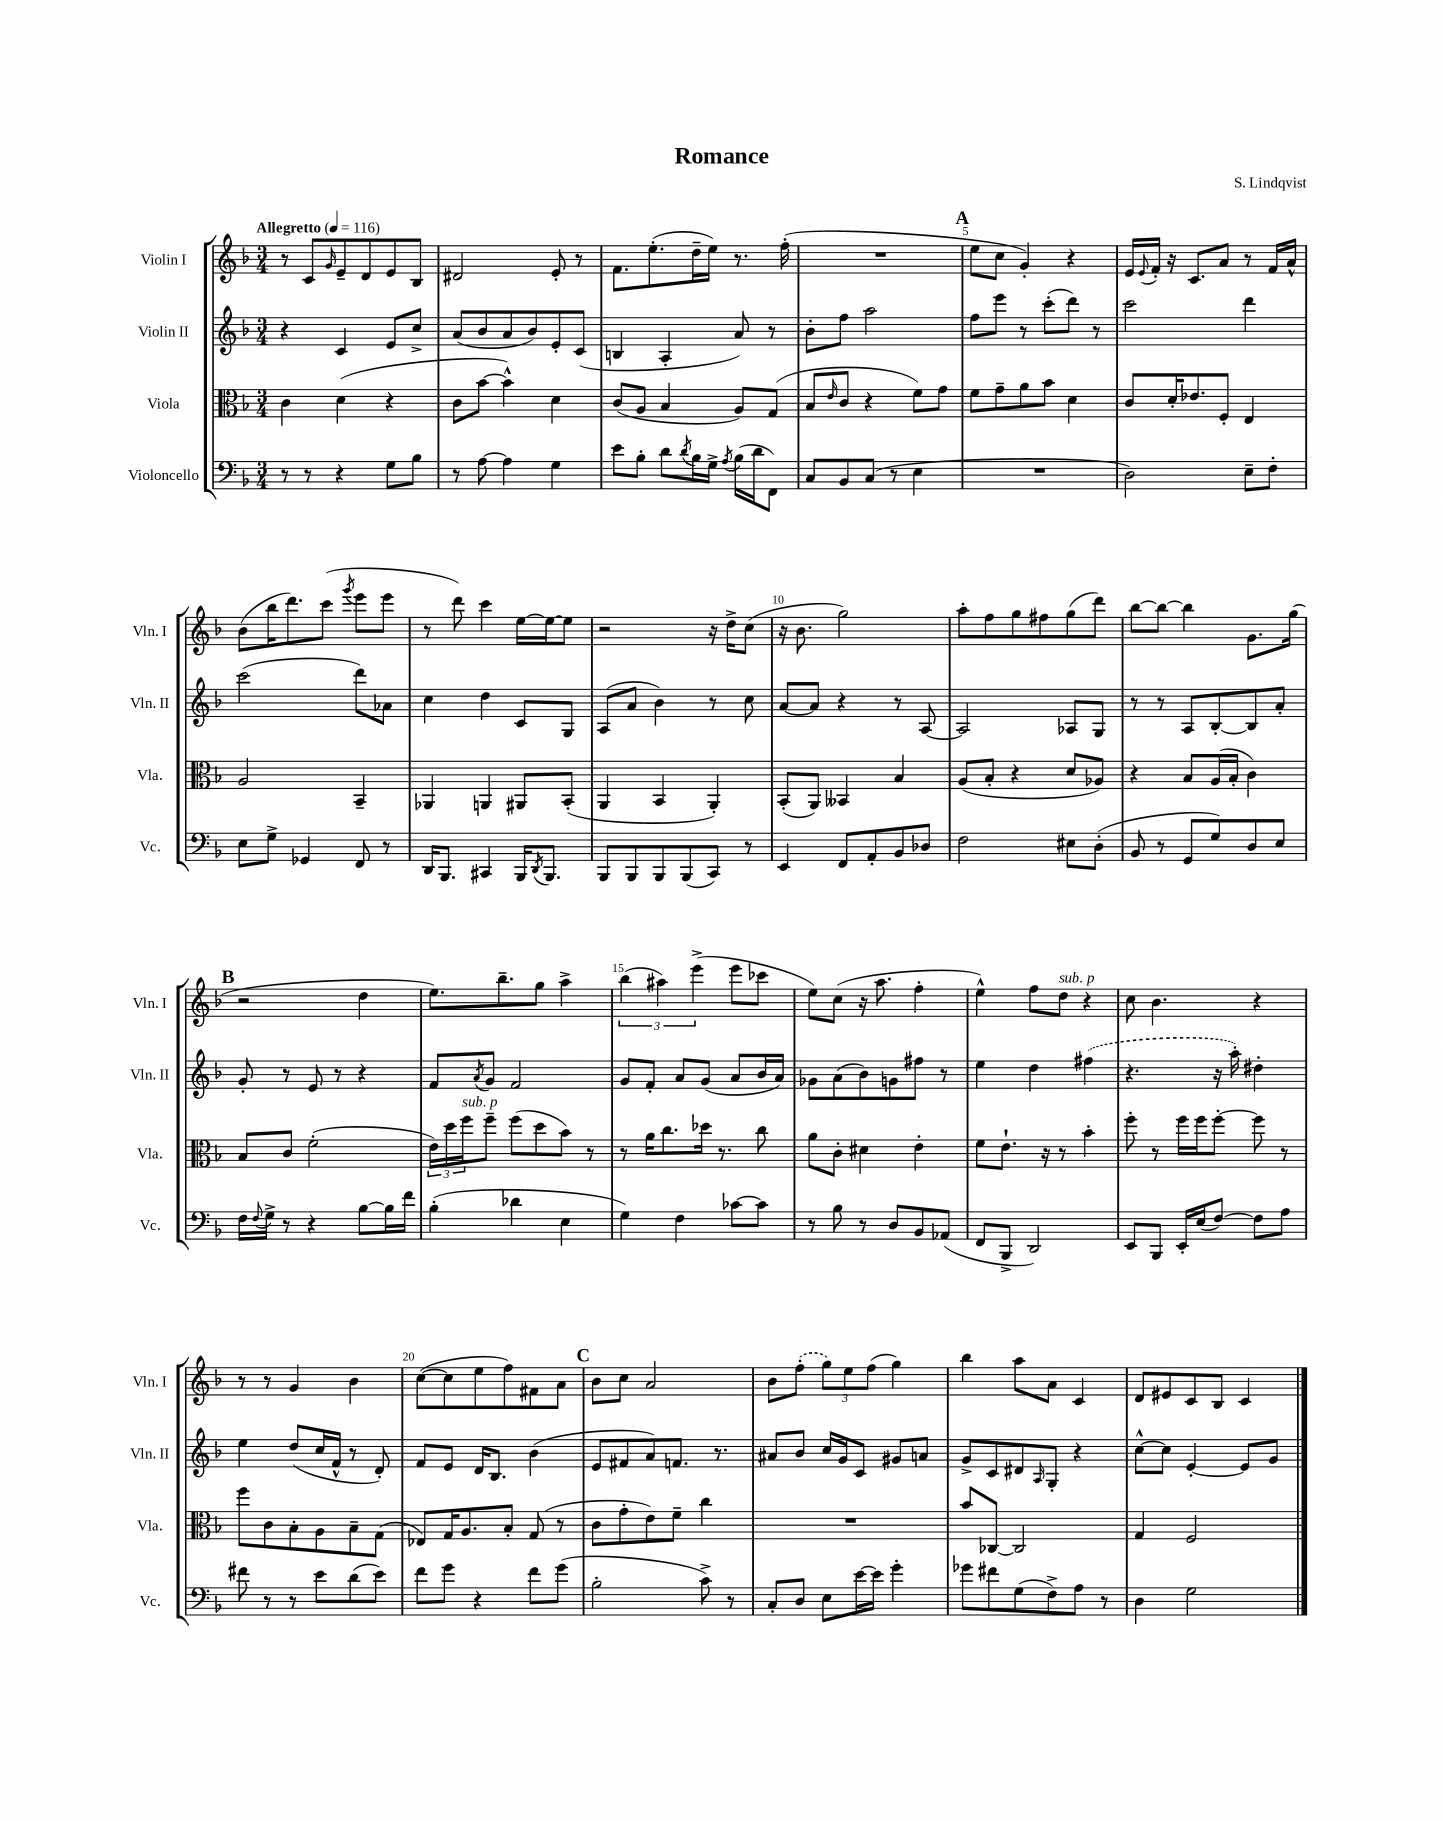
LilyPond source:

\header { title = "Romance" composer = "S. Lindqvist" }
<<
\new StaffGroup <<
\new Staff = "s0" \with { instrumentName = "Violin I" shortInstrumentName = "Vln. I" } {
    \clef treble \key f \major \numericTimeSignature \time 3/4 \tempo "Allegretto" 4 = 116
    r8 c'8 \grace { g'16 } e'8-- d'8 e'8 bes8 |
    dis'2 e'8-. r8 |
    f'8. e''8.-.( d''16-- e''16) r8. f''16-.( |
    R2. |
    \mark \markup { \bold "A" } e''8 c''8 g'4-.) r4 |
    e'16 \appoggiatura { e'8 } f'16-. r16 c'8. a'8 r8 f'16 a'16-^ |
    bes'8( bes''16 d'''8.) c'''8( \acciaccatura { g'''8 } e'''8 e'''8 |
    r8 d'''8) c'''4 e''16~ e''16~ e''8 |
    r2 r16 d''16-> c''8( |
    r16 bes'8. g''2) |
    a''8-. f''8 g''8 fis''8 g''8( d'''8) |
    bes''8~ bes''8~ bes''4 g'8. g''16( |
    \mark \markup { \bold "B" } r2 d''4 |
    e''8.) bes''8.-- g''8 a''4-> |
    \tuplet 3/2 { bes''4( ais''4) e'''4->( } e'''8 ces'''8 |
    e''8) c''8( r16 a''8. f''4-. |
    e''4-^) f''8 d''8^\markup { \italic "sub. p" } r4 |
    c''8 bes'4. r4 |
    r8 r8 g'4 bes'4 |
    c''8~( c''8 e''8 f''8) fis'8 a'8 |
    \mark \markup { \bold "C" } bes'8 c''8 a'2 |
    bes'8 \once \slurDashed f''8-.( \tuplet 3/2 { g''8) e''8 f''8( } g''4) |
    bes''4 a''8 a'8 c'4 |
    d'8 eis'8 c'8 bes8 c'4 \bar "|." |
}
\new Staff = "s1" \with { instrumentName = "Violin II" shortInstrumentName = "Vln. II" } {
    \clef treble \key f \major \numericTimeSignature \time 3/4
    r4 c'4 e'8 c''8-> |
    a'8( bes'8 a'8 bes'8) e'8-. c'8( |
    b4 a4-. a'8) r8 |
    bes'8-. f''8 a''2 |
    \mark \markup { \bold "A" } f''8 e'''8 r8 c'''8-.( d'''8) r8 |
    c'''2 d'''4 |
    c'''2( d'''8) aes'8 |
    c''4 d''4 c'8 g8 |
    a8( a'8 bes'4) r8 c''8 |
    a'8~ a'8 r4 r8 a8~ |
    a2 aes8 g8 |
    r8 r8 a8 bes8~-. bes8 a'8-. |
    \mark \markup { \bold "B" } g'8-. r8 e'8 r8 r4 |
    f'8 \acciaccatura { a'8 } g'8 f'2 |
    g'8 f'8-. a'8 g'8( a'8 bes'16 a'16) |
    ges'8 a'8( bes'8) g'8 fis''8 r8 |
    e''4 d''4 \once \slurDashed fis''4( |
    r4. r16 a''16-.) dis''4-. |
    e''4 d''8( c''16 f'16-^ r8 d'8-.) |
    f'8 e'8 d'16 bes8. bes'4( |
    \mark \markup { \bold "C" } e'8 fis'8 a'8) f'8. r8. |
    ais'8 bes'8 c''16 g'16 c'8 gis'8 a'8 |
    g'8-> c'8 dis'8 \grace { a16 } g8-. r4 |
    c''8~-^ c''8 e'4~-. e'8 g'8 \bar "|." |
}
\new Staff = "s2" \with { instrumentName = "Viola" shortInstrumentName = "Vla." } {
    \clef alto \key f \major \numericTimeSignature \time 3/4
    c'4 d'4( r4 |
    c'8 bes'8~ bes'4-^) d'4 |
    c'8( a8 bes4 a8) g8( |
    bes8 \grace { e'16 } c'8 r4 f'8) g'8 |
    \mark \markup { \bold "A" } f'8 g'8-- a'8 bes'8 d'4 |
    c'8 d'16-. ees'8. f8-. e4 |
    a2 bes,4-- |
    aes,4 a,4 ais,8 bes,8-.( |
    a,4 bes,4 a,4-.) |
    bes,8-.( a,8) beses,4 bes4 |
    a8( bes8-. r4 d'8 aes8) |
    r4 bes8 a16( bes16-. c'4) |
    \mark \markup { \bold "B" } bes8 c'8 f'2-.( |
    \tuplet 3/2 { e'16) d''16 f''16^\markup { \italic "sub. p" } } f''8-- f''8( d''8 bes'8) r8 |
    r8 a'16 c''8. des''16 r8. c''8 |
    a'8 c'8-. dis'4 e'4-. |
    f'8 e'8.-! r16 r8 bes'4-. |
    f''8-. r8 f''16 f''16 f''8~-. f''8 r8 |
    f''8 c'8 bes8-. a8 bes8-- g8( |
    ees8) g16 a8. bes8-. g8( r8 |
    \mark \markup { \bold "C" } c'8 g'8-. e'8) f'8-- c''4 |
    R2. |
    bes'8 ces8~ ces2 |
    g4 f2 \bar "|." |
}
\new Staff = "s3" \with { instrumentName = "Violoncello" shortInstrumentName = "Vc." } {
    \clef bass \key f \major \numericTimeSignature \time 3/4
    r8 r8 r4 g8 bes8 |
    r8 a8~ a4 g4 |
    e'8 bes8-. d'8 \acciaccatura { d'8 } bes16 g16-> \acciaccatura { a8 } bes16( d'16 f,8) |
    c8 bes,8 c8( r8 e4 |
    \mark \markup { \bold "A" } R2. |
    d2) e8-- f8-. |
    e8 g8-> ges,4 f,8 r8 |
    d,16 bes,,8. cis,4 bes,,16 \acciaccatura { d,8 } bes,,8. |
    bes,,8 bes,,8 bes,,8 bes,,8( c,8) r8 |
    e,4 f,8 a,8-. bes,8 des8 |
    f2 eis8 d8-.( |
    bes,8 r8 g,8 g8) d8 e8 |
    \mark \markup { \bold "B" } f16 \appoggiatura { f8 } g16-> r8 r4 bes8~ bes16 f'16 |
    bes4-.( des'4 e4 |
    g4) f4 ces'8~ ces'8 |
    r8 bes8 r8 d8 bes,8 aes,8( |
    f,8 bes,,8-> d,2) |
    e,8 bes,,8 e,16-. e16( f8~) f8 a8 |
    fis'8 r8 r8 e'8 d'8( e'8) |
    f'8 g'8 r4 f'8 g'8( |
    \mark \markup { \bold "C" } bes2-. c'8->) r8 |
    c8-. d8 e8 e'16~ e'16 g'4-. |
    ges'8 fis'8 g8( f8->) a8 r8 |
    d4 g2 \bar "|." |
}
>>
>>
\layout { \context { \Score \override BarNumber.break-visibility = ##(#f #t #t) barNumberVisibility = #(every-nth-bar-number-visible 5) } }
